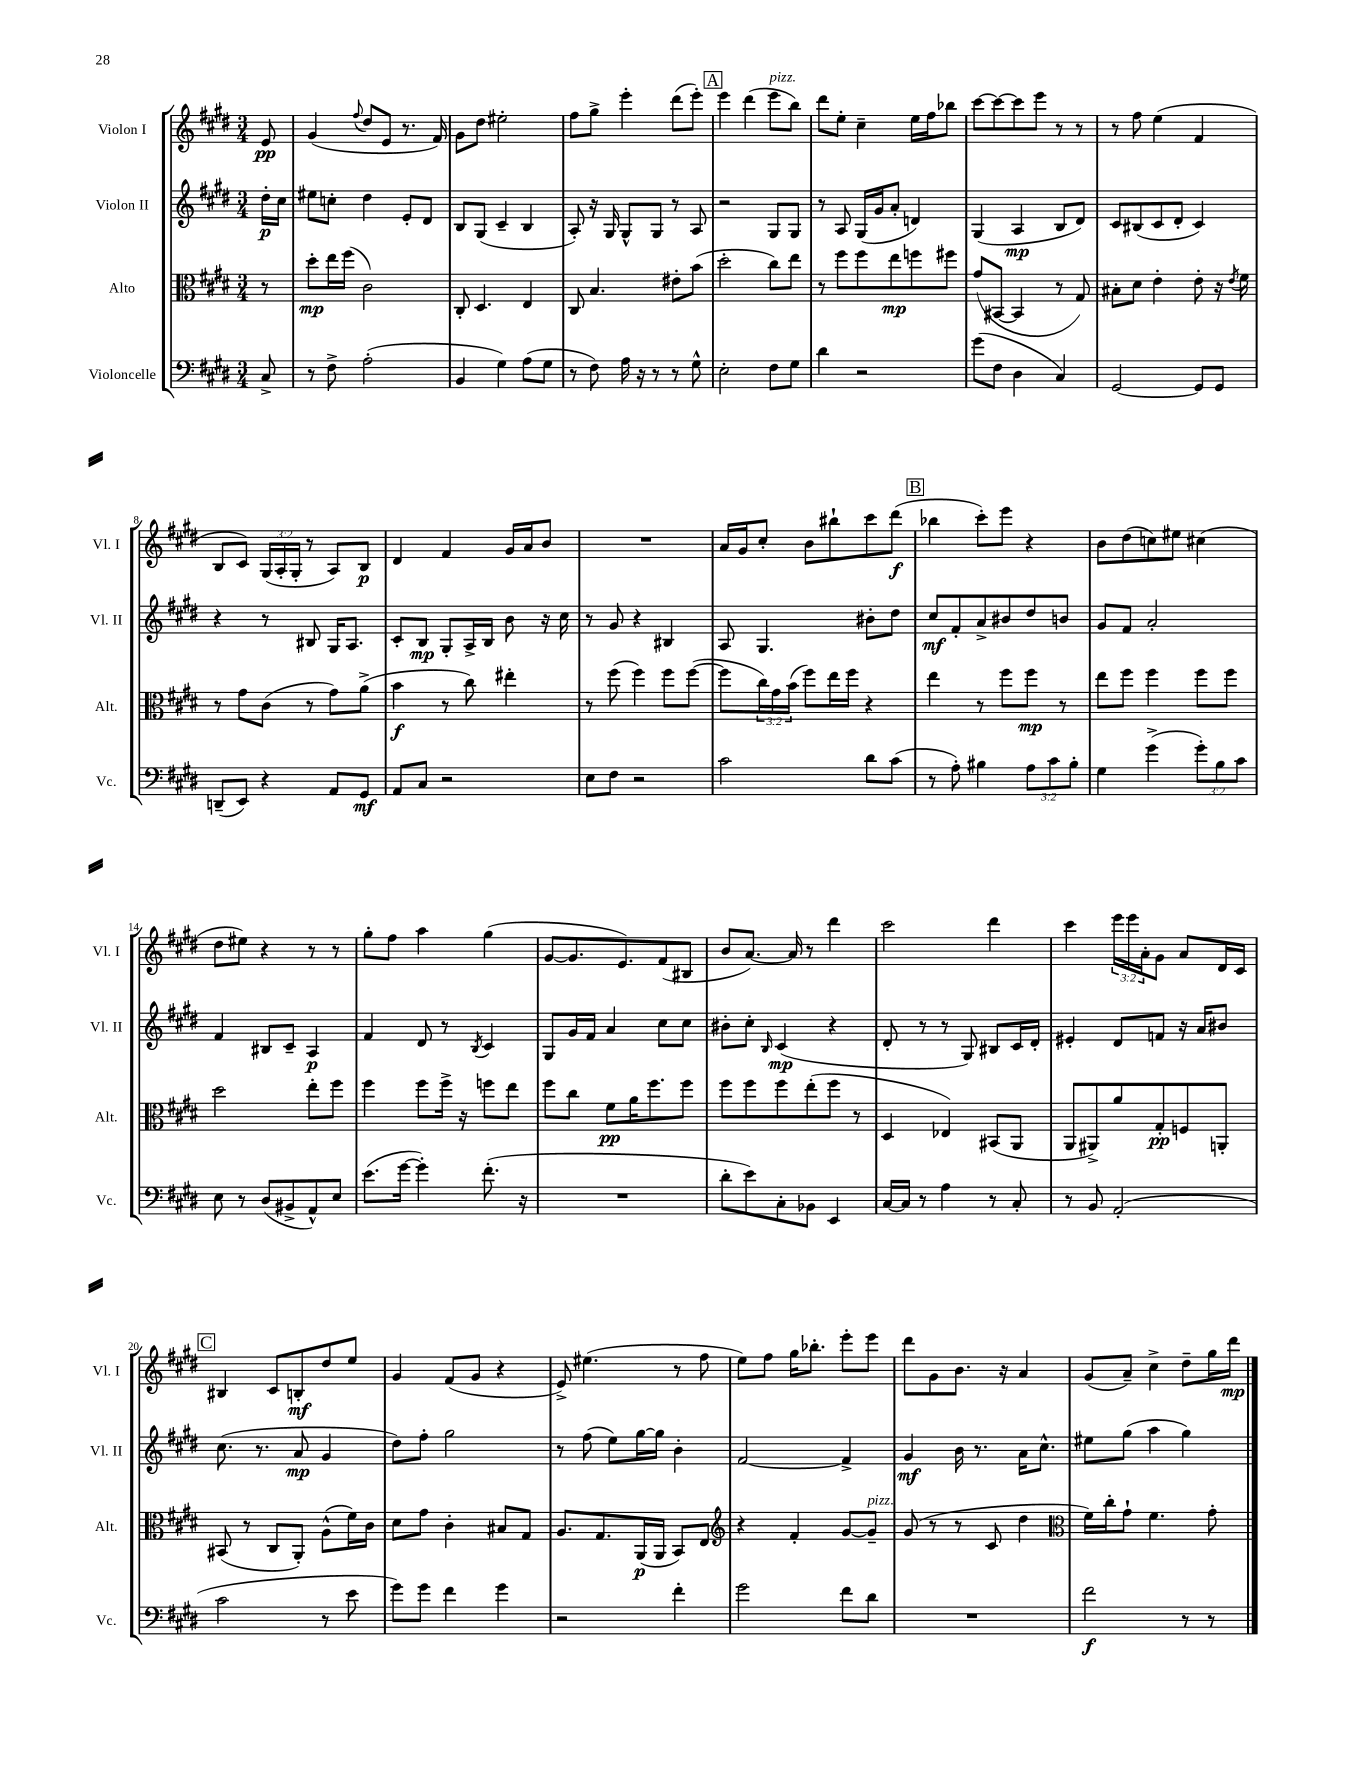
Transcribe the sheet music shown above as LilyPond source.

<<
\new StaffGroup <<
\new Staff = "s0" \with { instrumentName = "Violon I" shortInstrumentName = "Vl. I" } {
    \clef treble \key e \major \numericTimeSignature \time 3/4 \override Staff.TupletNumber.text = #tuplet-number::calc-fraction-text \partial 8
    e'8\pp |
    gis'4( \appoggiatura { fis''8 } dis''8 e'8 r8. fis'16) |
    gis'8 dis''8 eis''2-. |
    fis''8 gis''8-> e'''4-. dis'''8( e'''8-.) |
    \mark \markup { \box "A" } e'''4 dis'''4( e'''8^\markup { \italic "pizz." } b''8) |
    dis'''8 e''8-. cis''4-- e''16 fis''16 bes''8 |
    cis'''8~ cis'''8~ cis'''8 e'''8 r8 r8 |
    r8 fis''8 e''4( fis'4 |
    b8 cis'8) \tuplet 3/2 { gis16( a16-. gis16-. } r8 a8) b8\p |
    dis'4 fis'4 gis'16 a'16 b'8 |
    R2. |
    a'16 gis'16 cis''8-. b'8 bis''8-! cis'''8 dis'''8\f( |
    \mark \markup { \box "B" } bes''4 cis'''8-.) e'''8 r4 |
    b'8 dis''8( c''8) eis''8 cis''4( |
    dis''8 eis''8) r4 r8 r8 |
    gis''8-. fis''8 a''4 gis''4( |
    gis'8~ gis'8. e'8.) fis'8( bis8 |
    b'8 a'8.~) a'16 r8 dis'''4 |
    cis'''2 dis'''4 |
    cis'''4 \tuplet 3/2 { e'''16 e'''16 a'16-. } gis'8 a'8 dis'16 cis'16 |
    \mark \markup { \box "C" } bis4 cis'8 b8-.\mf dis''8 e''8 |
    gis'4 fis'8( gis'8 r4 |
    e'8->) eis''4.( r8 fis''8 |
    e''8) fis''8 gis''16 bes''8.-. e'''8-. e'''8 |
    dis'''8 gis'8 b'8. r16 a'4 |
    gis'8( a'8--) cis''4-> dis''8-- gis''16 dis'''16\mp \bar "|." |
}
\new Staff = "s1" \with { instrumentName = "Violon II" shortInstrumentName = "Vl. II" } {
    \clef treble \key e \major \numericTimeSignature \time 3/4 \partial 8
    dis''16-.\p cis''16 |
    eis''8 c''8-. dis''4 e'8-. dis'8 |
    b8 gis8( cis'4-- b4 |
    a8-.) r16 gis16 gis8-^ gis8 r8 a8 |
    \mark \markup { \box "A" } r2 gis8 gis8 |
    r8 a8 gis16( gis'16 a'8-. d'4) |
    gis4( a4\mp b8 dis'8) |
    cis'8 bis8( cis'8 dis'8-. cis'4) |
    r4 r8 bis8 gis16 a8. |
    cis'8-. b8\mp gis8-. a16-> b16 b'8 r16 cis''16 |
    r8 gis'8 r4 bis4 |
    a8 gis4. bis'8-. dis''8 |
    \mark \markup { \box "B" } cis''8\mf fis'8-. a'8-> bis'8 dis''8 b'8 |
    gis'8 fis'8 a'2-. |
    fis'4 bis8 cis'8-- a4\p |
    fis'4 dis'8 r8 \acciaccatura { b8 } cis'4 |
    gis8 gis'16 fis'16 a'4 cis''8 cis''8 |
    bis'8-. cis''8-. \grace { b16 } cis'4\mp( r4 |
    dis'8-. r8 r8 gis8) bis8 cis'16 dis'16-. |
    eis'4-. dis'8 f'8 r16 a'16 bis'8 |
    \mark \markup { \box "C" } cis''8.( r8. a'8\mp gis'4 |
    dis''8) fis''8-. gis''2 |
    r8 fis''8( e''8) gis''16~ gis''16 b'4-. |
    fis'2~ fis'4-> |
    gis'4\mf b'16 r8. a'16 cis''8.-^ |
    eis''8 gis''8( a''4 gis''4) \bar "|." |
}
\new Staff = "s2" \with { instrumentName = "Alto" shortInstrumentName = "Alt." } {
    \clef alto \key e \major \numericTimeSignature \time 3/4 \override Staff.TupletNumber.text = #tuplet-number::calc-fraction-text \partial 8
    r8 |
    dis''8-.\mp e''16 fis''16( cis'2) |
    cis8-. dis4. e4 |
    cis8 b4. eis'8-. b'8( |
    \mark \markup { \box "A" } dis''2-. cis''8) e''8 |
    r8 fis''8 fis''8 e''8\mp f''8 fis''8 |
    gis'8( bis,8~ bis,4 r8 gis8) |
    bis8-. dis'8 e'4-. e'8-. r16 \acciaccatura { e'8 } fis'16 |
    r8 gis'8 cis'8( r8 gis'8) a'8->( |
    b'4\f r8 cis''8) eis''4-. |
    r8 fis''8( fis''4) fis''8 fis''8~( |
    fis''8 \tuplet 3/2 { cis''16) gis'16 b'16( } fis''8) e''16 fis''16 r4 |
    \mark \markup { \box "B" } e''4 r8 fis''8 fis''8\mp r8 |
    e''8 fis''8 fis''4 fis''8 fis''8 |
    dis''2 e''8-. fis''8 |
    fis''4 fis''8 fis''16-> r16 f''8 e''8 |
    fis''8 cis''8 fis'8\pp a'16 fis''8. fis''8 |
    fis''8 fis''8 fis''8 e''8-.( fis''8 r8 |
    dis4 ees4) bis,8( a,8 |
    a,8 ais,8->) a'8 gis8-.\pp f8 a,8-. |
    \mark \markup { \box "C" } bis,8( r8 cis8 a,8-.) a8-^( fis'16) cis'16 |
    dis'8 gis'8 cis'4-. bis8 gis8 |
    a8. gis8. a,16\p( a,16 b,8) e8 |
    \clef treble r4 fis'4-. gis'8~ gis'8--^\markup { \italic "pizz." } |
    gis'8( r8 r8 cis'8 dis''4 |
    \clef alto fis'16) cis''16-. gis'8-! fis'4. gis'8-. \bar "|." |
}
\new Staff = "s3" \with { instrumentName = "Violoncelle" shortInstrumentName = "Vc." } {
    \clef bass \key e \major \numericTimeSignature \time 3/4 \override Staff.TupletNumber.text = #tuplet-number::calc-fraction-text \partial 8
    cis8-> |
    r8 fis8-> a2-.( |
    b,4 gis4) a8( gis8 |
    r8 fis8) a16 r16 r8 r8 gis8-^ |
    \mark \markup { \box "A" } e2-. fis8 gis8 |
    dis'4 r2 |
    gis'8( fis8 dis4 cis4) |
    gis,2~ gis,8 gis,8 |
    d,8--( e,8) r4 a,8 gis,8\mf |
    a,8 cis8 r2 |
    e8 fis8 r2 |
    cis'2 dis'8 cis'8( |
    \mark \markup { \box "B" } r8 a8-.) bis4 \tuplet 3/2 { a8 cis'8 bis8-. } |
    gis4 gis'4->( \tuplet 3/2 { gis'8-.) b8 cis'8 } |
    e8 r8 dis8( bis,8-> a,8-^) e8 |
    e'8.( gis'16~ gis'4-.) fis'8.-.( r16 |
    R2. |
    dis'8-. e'8) cis8-. bes,8 e,4 |
    cis16~ cis16 r8 a4 r8 cis8-. |
    r8 b,8 a,2-.( |
    \mark \markup { \box "C" } cis'2 r8 e'8 |
    gis'8) gis'8 fis'4 gis'4 |
    r2 fis'4-. |
    gis'2 fis'8 dis'8 |
    R2. |
    fis'2\f r8 r8 \bar "|." |
}
>>
>>
